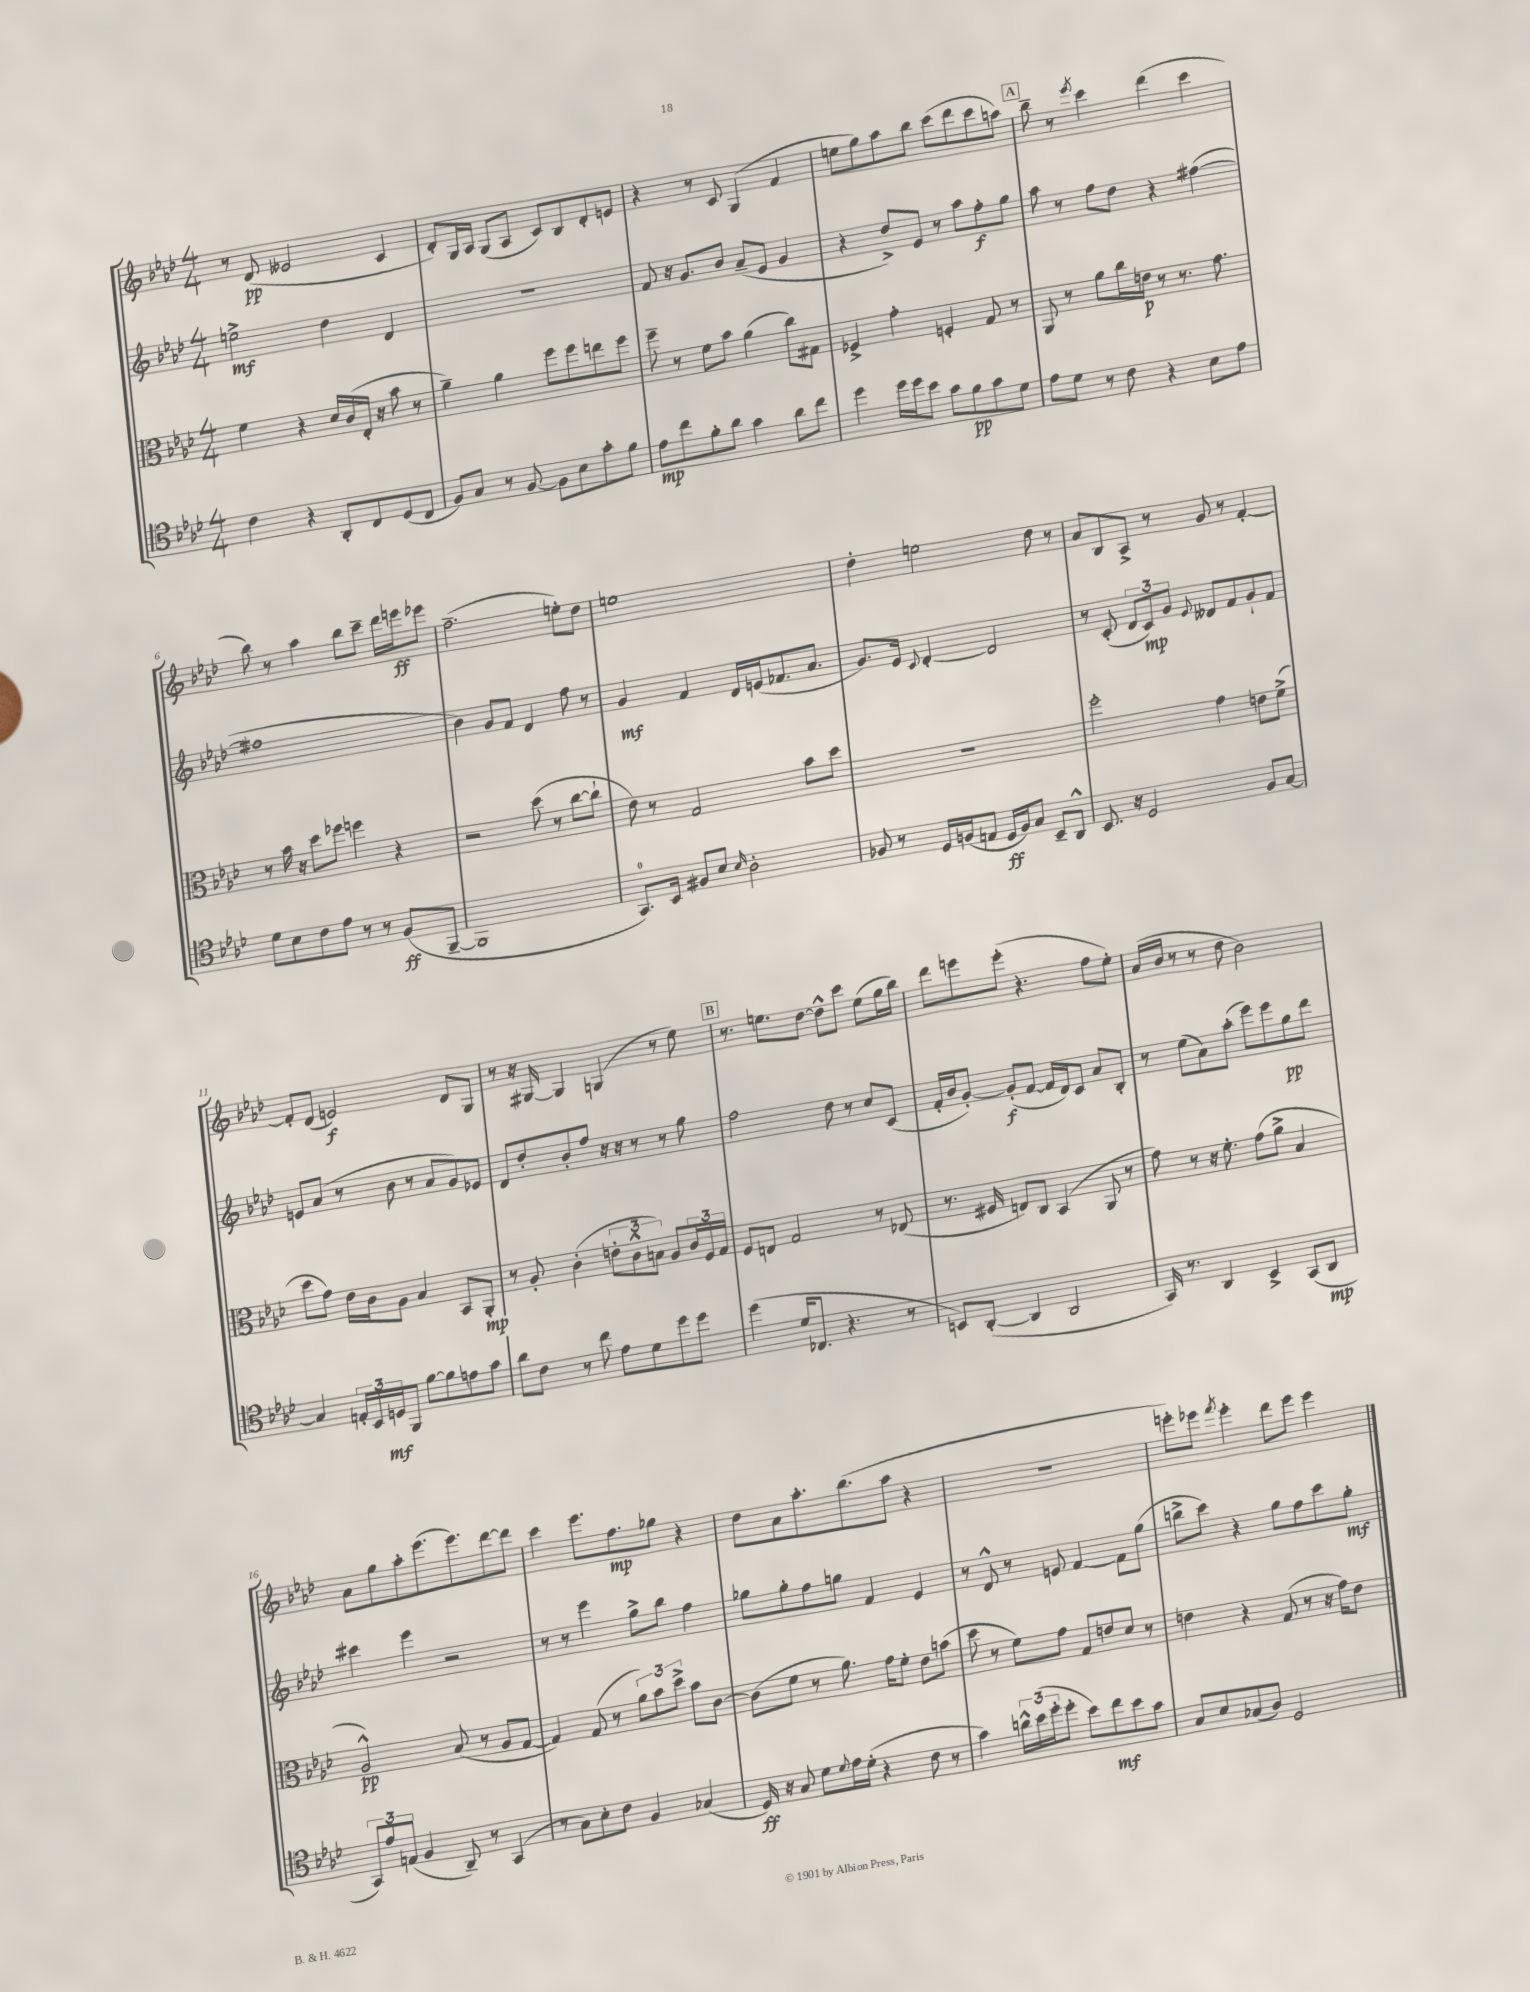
<<
\new StaffGroup <<
\new Staff = "s0" {
    \clef treble \key aes \major \numericTimeSignature \time 4/4
    r8 des'8\pp( eeses'2 c'4 |
    des'8-.) g16 aes16 g8( aes8 c'8) bes8 des'8-. e'8 |
    r4 r8 c'8 g4( f'4 |
    e''8 g''8) aes''8 bes''8 c'''8( des'''8 c'''8 a''8) |
    \mark \markup { \box "A" } bes''8-- r8 \acciaccatura { ees'''8 } c'''4 des'''4( c'''4 |
    bes''8) r8 aes''4 bes''8 c'''8-- des'''16 e'''16\ff ees'''8 |
    f''2.--( e''8-.) des''8 |
    e''1 |
    des''4-. e''2 des''8 r8 |
    aes'8 bes8 aes8-> r8 g'8 r8 f'4~-. |
    f'8-. des'8( e'2\f) des'8 g8 |
    r8 r16 gis16~ gis4 g4( r8 ees''8) |
    \mark \markup { \box "B" } r8. e''8. des''8~ des''8-^ c'''8 e''8( g''16 bes''16) |
    des'''8 e'''8 e'''8-.( r4. f''8 ees''8-.) |
    aes'16( bes'16 r8 r8 des''8 bes'2) |
    aes'8 g''8 aes''8-. ees'''8.( ees'''8.) des'''8~ des'''8 |
    c'''4 ees'''8. f''8.\mp ges''8 r4 |
    des''8 aes'8 aes''8.-. bes''8.( aes''8 r4 |
    r1 |
    e'''8-.) ees'''8 \acciaccatura { f'''8 } ees'''4-. des'''8 ees'''8 ees'''4 \bar "|." |
}
\new Staff = "s1" {
    \clef treble \key aes \major \numericTimeSignature \time 4/4
    e''2->\mf des''4 des'4 |
    R1 |
    f'8 r16 g'8. bes'8 aes'8--( ees'8 g'4 |
    r4 des''8->) ees'8 r8 aes''8 f''8-.\f g''8 |
    \mark \markup { \box "A" } aes''8 r8 f''8 des''8 r4 fis''4~( |
    fis''1 |
    bes'4) g'8 f'8 des'4 f''8 r8 |
    g'4\mf f'4 des'16 e'16( fes'8. aes'8. |
    g'8.) ees'16 \appoggiatura { c'8 } des'4~-. des'2 |
    r8 c'8-.( \tuplet 3/2 { des'8 c'8\mp) g'8 } \appoggiatura { ees'8 } deses'8 f'8 g'8-! f'8 |
    e'8 aes'8( r8 bes'8 r8 aes'8 g'8) ees'8 |
    des'8 des''8-. bes'8-. f''8 r16 r16 r8 r8 g''8 |
    \mark \markup { \box "B" } f''2 des''8 r8 c''8 c'8( |
    f'16-. bes'16 g'8~-.) g'8-.\f( f'8~ f'16 des'16) c'8 aes'8 bes8-. |
    r8 ees''8( aes'8) aes''8-.( ees'''8) ees'''8 g''8\pp des'''8 |
    cis'''4 ees'''4 r2 |
    r8 r8 ees'''4 g''8-> bes''8 f''4 |
    ges''8 ges''8-. f''8 g''8 f'4 ees'4 |
    r8 des'8-^ r8 e'8 f'4~ f'8 g''8( |
    b''8-> c'''8) r4 g''8 f''8 c'''8 g''8-.\mf \bar "|." |
}
\new Staff = "s2" {
    \clef alto \key aes \major \numericTimeSignature \time 4/4
    f'4 r4 des'16 c'16( ees16-. r16 bes'8 r8 |
    aes'4--) aes'4 f''8 f''8 e''8 f''8 |
    f''8-- r8 f'8 bes'8 aes'4( c''8) gis8 |
    fes4-> g'4-. f4-. g8 r8 |
    \mark \markup { \box "A" } aes,8 r8 aes'8 c''16 e'16\p r8 r8. g'8. |
    r8 bes'16 r16 des''8 fes''8 f''4 r4 |
    r2 des''8( r8 c''8~ c''8-! |
    ees'8) r8 g2 bes'8 des''8 |
    R1 |
    f''2-. g'4 e'8 f'8->( |
    des''8 g'8) ees'16 c'16 aes8 bes4 bes,8 aes,8-.\mp |
    r8 aes8-. c'4-.( \tuplet 3/2 { e'8-. c'8-^ b8) } aes8 \tuplet 3/2 { c'16 f16 g16 } |
    \mark \markup { \box "B" } f8 e8 g2 r8 ees8( |
    r8. fis16 e8) c8 bes,4( aes,8 r8 |
    g'8) r8 r16 f'8.-. g'8( aes'8-> bes4 |
    aes2-^\pp) bes8( r8 aes8 g8~ |
    g4) g8( r8 \tuplet 3/2 { aes'8) bes'8 des''8-> } bes'8 c'8~ |
    c'8( f'8 r8 aes'8.) g'16 f'8-. ees'8 b'8( |
    des''8 r8 f'8) g'8 g8 e'8 des'8 r8 |
    e'4 r4 g8( r8 r16 g'16) e'8 \bar "|." |
}
\new Staff = "s3" {
    \clef tenor \key aes \major \numericTimeSignature \time 4/4
    c'4 r4 aes,8-. c8 des8( c8 |
    f8) g8 r8 f8~ f8 bes8 g'8-. f'8 |
    ees'8\mp c''8 f'8-. aes'8 g'4 aes'8 c''8 |
    des''4 des''16 des''16 bes'8 g'8 f'8\pp g'8 des'8 |
    \mark \markup { \box "A" } ees'8 des'8 r8 c'8 r4 bes8 ees'8 |
    des'8 bes8 c'8 ees'8 r8 r8 f8\ff( f,8~-- |
    f,1 |
    g,8.-0) bes,16 fis8 bes8 \grace { bes16 } aes2-. |
    fes8 r8 des16 f16( e8 des16\ff f16) g8 bes,8-- aes,8-^ |
    bes,8. r16 des2 f8 g8~ |
    g4 \tuplet 3/2 { e16-. bes,16 d16\mf } f,8 f'8~ f'8 e'8 g'8 |
    aes'8 c'8 r8 c''8 ees'8 des'8 des''8 des''8 |
    \mark \markup { \box "B" } des''4( des'16 ces8. r4. r8 |
    b,8) aes,8~-.( aes,4 aes,2 |
    g,16) r8. aes,4 bes,4-> g,8( aes,8\mp |
    \tuplet 3/2 { g,8) ees'8 e8( } f4 aes,8--) r8 g,4( |
    r8 g8) bes8-. c'8 f4 ges4( |
    des16\ff) r16 g8 des'8 \appoggiatura { des'8 } ees'16 des'16-.( r4 c'8 r8 |
    g'4) \tuplet 3/2 { a'16-^ bes'16( des''16-. } des''8-. bes'8) c''8\mf bes'8 g'8 |
    g8 bes8 ges8( aes8) des2 \bar "|." |
}
>>
>>
